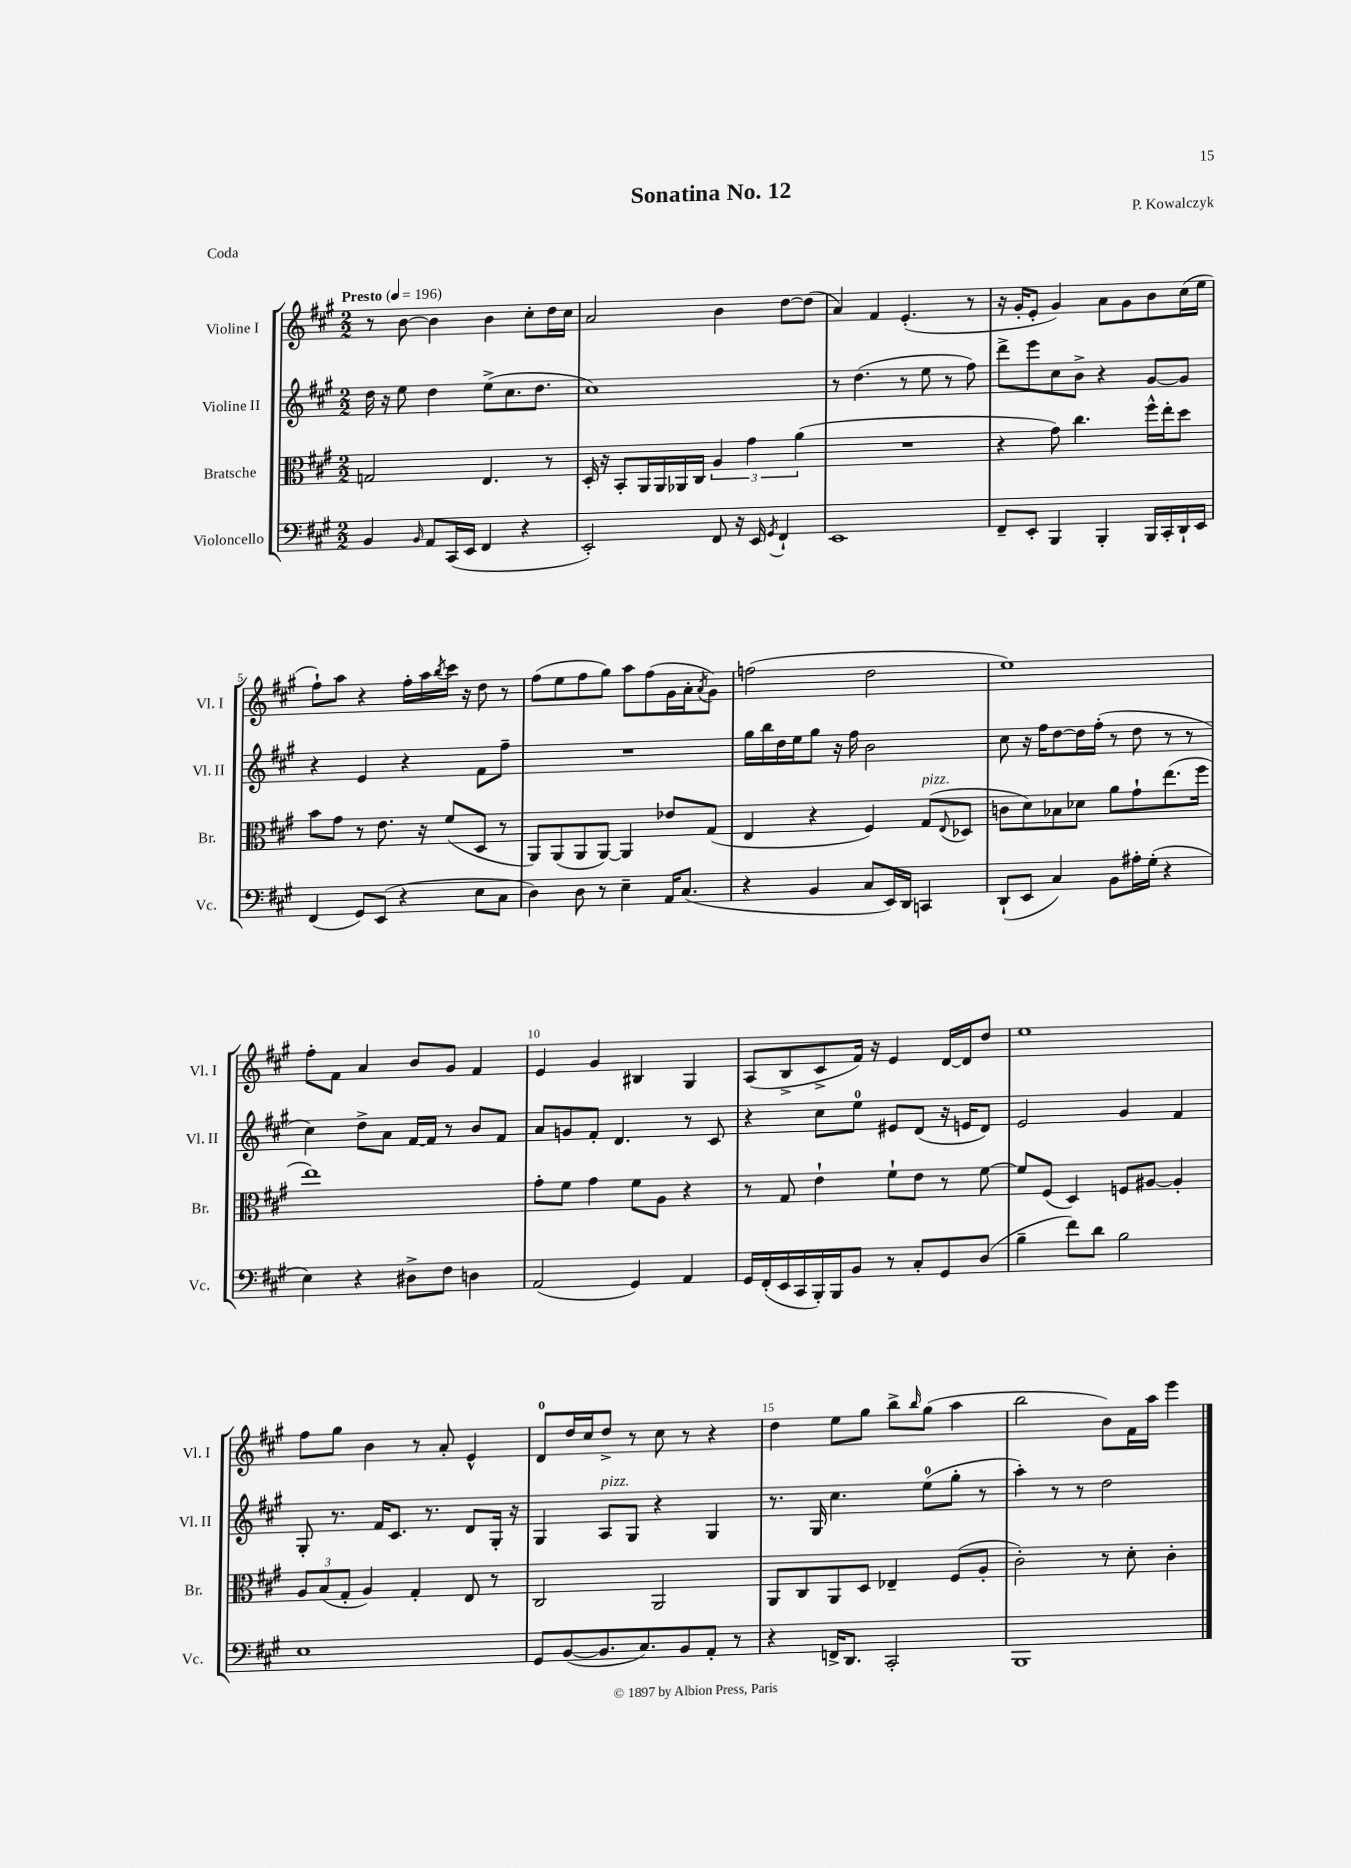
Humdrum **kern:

**kern	**kern	**kern	**kern
*staff4	*staff3	*staff2	*staff1
*clefF4	*clefC3	*clefG2	*clefG2
*k[f#c#g#]	*k[f#c#g#]	*k[f#c#g#]	*k[f#c#g#]
*M2/2	*M2/2	*M2/2	*M2/2
*MM196	*MM196	*MM196	*MM196
4BB	2G	16dd	8r
.	.	16r	.
.	.	8ee	[8b
16qqBB	.	.	.
8AA	.	4dd	4b]
(16CC#	.	.	.
16EE	.	.	.
4FF#	4.E	(8ee^	4b
.	.	8.cc#	.
4r	.	.	8cc#'
.	.	8.dd	.
.	8r	.	16dd
.	.	.	16cc#
=	=	=	=
2EE')	16D'	1cc#)	2a
.	16r	.	.
.	8BB'	.	.
.	16AA	.	.
.	16AA	.	.
.	16AA-	.	.
.	16C#	.	.
8FF#	6A	.	4b
16r	.	.	.
.	6g#	.	.
16EE	.	.	.
8qGG#	.	.	.
4FF#`	.	.	[8dd
.	(6a	.	.
.	.	.	(8dd]
=	=	=	=
1EE	1r	8r	4a)
.	.	(4.dd	.
.	.	.	4f#
.	.	8r	(4.e'
.	.	8ee	.
.	.	8r	.
.	.	8ff#)	8r
=	=	=	=
8FF#~	4r	8ddd^	16r
.	.	.	16g#'
8EE'	.	8eee	8e'
4BBB	8g#)	8cc#	4g#)
.	4.cc#	8b^	.
4BBB'	.	4r	8a
.	.	.	8g#
16BBB	16ff#^^	[8g#	8b
16CC#'	16ee'	.	.
16DD`	8dd	8g#]	(16cc#
16EE	.	.	16ee
=	=	=	=
(4FF#	8b	4r	8ff#`)
.	8g#	.	8aa
8GG#)	8r	4e	4r
(8EE	8.e	.	.
4r	.	4r	16ff#'
.	16r	.	16aa
.	.	.	8qbb
.	(8f#	.	16ccc#
.	.	.	16r
8E	8D	8f#	8dd
8C#	8r	8ff#~	8r
=	=	=	=
4D)	8AA)	1r	(8ff#
.	(8AA	.	8ee
8D	8AA	.	8ff#
8r	[8AA)	.	8gg#)
4E~	4AA]	.	8aa
.	.	.	(8ff#
16AA	8e-	.	16g#
(8.C#	.	.	16a'
.	.	.	8qa
.	(8G#	.	8g#)
=	=	=	=
4r	4E	16gg#	(2ff
.	.	16bb	.
.	.	16dd	.
.	.	16ee	.
4BB	4r	8gg#	.
.	.	16r	.
.	.	16ff#	.
8C#	4F#)	2b	2dd
16EE)	.	.	.
16DD	.	.	.
4CC	(8G#	.	.
.	8qqE	.	.
.	8D-	.	.
=	=	=	=
(8DD`	8c	8cc#	1ee)
8EE	8d)	16r	.
.	.	16ff#	.
4C#)	8B-	[8dd	.
.	8d-	16dd]	.
.	.	(16ff#'	.
8BB	8a	8r	.
16A#'	8g#`	8dd	.
(16G#'	.	.	.
4r	(8.ee	8r	.
.	.	8r	.
.	16ff#	.	.
=	=	=	=
4E)	1ee)	4cc#)	8ff#'
.	.	.	8f#
4r	.	8dd^	4a
.	.	8a	.
8D#^	.	[16f#	8b
.	.	16f#]	.
8F#	.	8r	8g#
4D	.	8b	4f#
.	.	8f#	.
=	=	=	=
(2AA	8g#'	8a	4e
.	8f#	8g	.
.	4g#	8f#'	4g#
.	.	4.d	.
4GG#)	8f#	.	4B#
.	8A	.	.
4AA	4r	8r	4G#
.	.	8c#	.
=	=	=	=
16GG#	8r	4r	(8A
(16FF#'	.	.	.
16EE	8G#	.	8B^
16CC#	.	.	.
16BBB')	4e`	8cc#	8c#^
16BBB	.	.	.
8BB	.	8ee	16f#)
.	.	.	16r
8r	8f#`	8e#	4e
8C#'	8e	(8d	.
8GG#	8r	16r	[16d
.	.	16e	16d]
(8D	[8f#	8d)	8dd
=	=	=	=
4B~	8f#]	2e	1ee
.	(8F#	.	.
8f#)	4D)	.	.
8d	.	.	.
2B	8F	4g#	.
.	[8A#	.	.
.	4A#']	4f#	.
=	=	=	=
1E	12A	8G#'	8ff#
.	(12B	.	.
.	.	8.r	8gg#
.	12G#'	.	.
.	4A)	.	4b
.	.	16f#	.
.	.	8.c#	.
.	4G#'	.	8r
.	.	8.r	.
.	.	.	8a'
.	8E	8d	4e^^
.	8r	16G#'	.
.	.	16r	.
=	=	=	=
8GG#	2C#	4G#	8d
([8BB	.	.	16dd
.	.	.	16cc#
8.BB]	.	8A	8dd^
.	.	8G#	8r
8.C#)	.	.	.
.	2AA	4r	8cc#
8BB	.	.	8r
8AA'	.	4G#	4r
8r	.	.	.
=	=	=	=
4r	8AA	8.r	4dd
.	8C#	.	.
.	.	16G#	.
16FF^	8AA	4.cc#	8ee
8.DD	.	.	.
.	8D	.	8gg#
2CC#'	4E-~	.	8bb^
.	.	.	16qqbb
.	.	(8ee	(8gg#
.	(8F#	8gg#'	4aa
.	8A'	8r	.
=	=	=	=
1BBB	2c#')	4aa')	2bb
.	.	8r	.
.	.	8r	.
.	8r	2dd	8b)
.	8d'	.	16f#
.	.	.	16aa
.	4c#'	.	4eee
==	==	==	==
*-	*-	*-	*-
